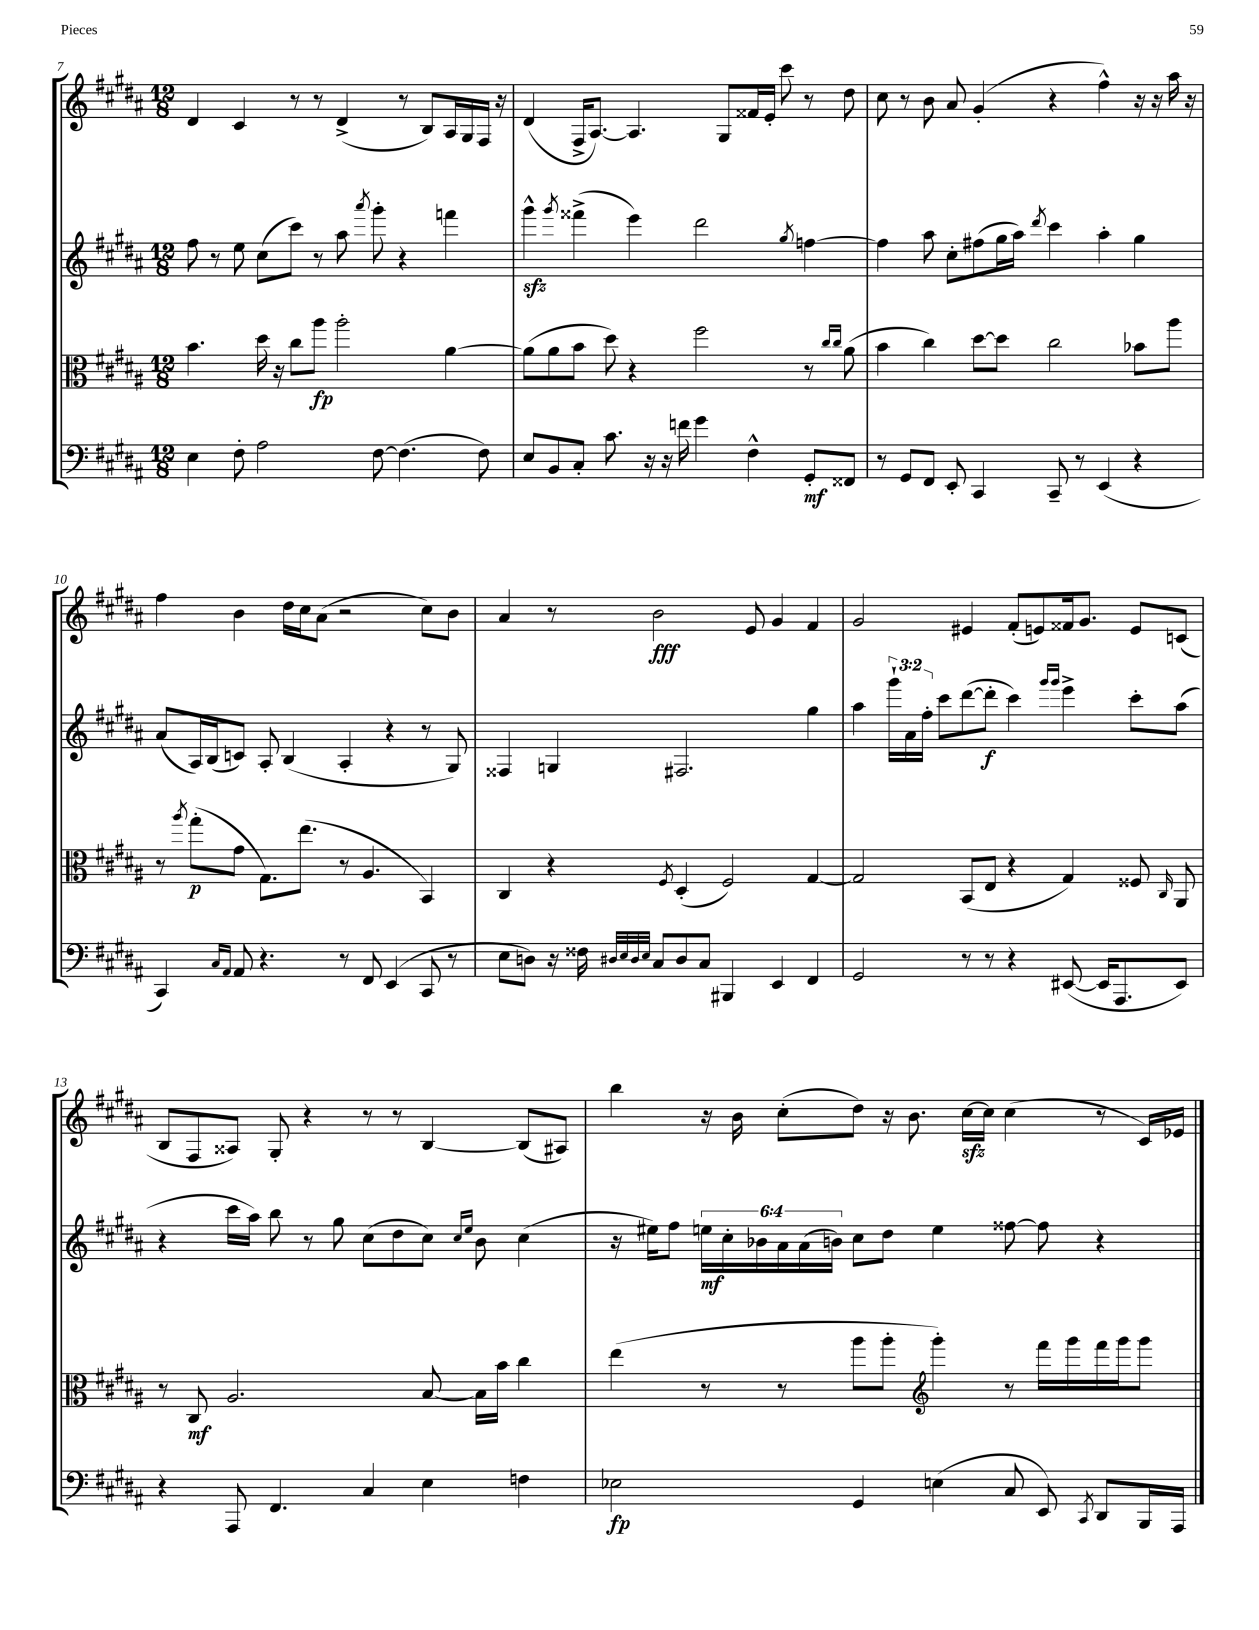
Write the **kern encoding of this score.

**kern	**dynam	**kern	**dynam	**kern	**dynam	**kern	**dynam
*part4	*part4	*part3	*part3	*part2	*part2	*part1	*part1
*staff4	*staff4	*staff3	*staff3	*staff2	*staff2	*staff1	*staff1
*clefF4	*	*clefC3	*	*clefG2	*	*clefG2	*
*k[f#c#g#d#a#]	*	*k[f#c#g#d#a#]	*	*k[f#c#g#d#a#]	*	*k[f#c#g#d#a#]	*
*M12/8	*	*M12/8	*	*M12/8	*	*M12/8	*
=7	=7	=7	=7	=7	=7	=7	=7
4E\	.	4.b\	.	8ff#\	.	4d#/	.
.	.	.	.	8r	.	.	.
8F#'\	.	.	.	8ee\	.	4c#/	.
2A#\	.	16dd#\	.	(8cc#\L	.	.	.
.	.	16r	.	.	.	.	.
.	.	8cc#\L	.	8ccc#\J)	.	8r	.
.	.	8aa#\J	fp	8r	.	8r	.
.	.	2aa#'\	.	8aa#\	.	(4d#^/	.
.	.	.	.	8qaaa#/	.	.	.
[8F#\	.	.	.	8ggg#'\	.	.	.
(4.F#\]	.	.	.	4r	.	8r	.
.	.	.	.	.	.	8B/L)	.
.	.	[4a#\	.	4fffn\	.	16A#/L	.
.	.	.	.	.	.	16G#/	.
8F#\)	.	.	.	.	.	16F#/JJ	.
.	.	.	.	.	.	16r	.
=8	=8	=8	=8	=8	=8	=8	=8
8E/L	.	(8a#\L]	.	4ggg#zz^^\	.	(4d#/	.
8BB/	.	8a#\	.	.	.	.	.
.	.	.	.	8qggg#/	.	.	.
8C#'/J	.	8b\J	.	(4fff##X^\	.	16F#^/KL	.
.	.	.	.	.	.	[8.A#/J)	.
8.c#\	.	8dd#\)	.	.	.	.	.
.	.	4r	.	4eee\)	.	4.A#/]	.
16r	.	.	.	.	.	.	.
16r	.	.	.	.	.	.	.
16fn\	.	.	.	.	.	.	.
4g#\	.	2ff#\	.	2ddd#\	.	.	.
.	.	.	.	.	.	8G#/L	.
4F#^^\	.	.	.	.	.	16f##X/L	.
.	.	.	.	.	.	16e'/JJ	.
.	.	.	.	.	.	8ccc#\	.
.	.	.	.	8qgg#/	.	.	.
8GG#'/L	mf	8r	.	[4ffn\	.	8r	.
.	.	16qqcc#/LL	.	.	.	.	.
.	.	16qqcc#/JJ	.	.	.	.	.
8FF##X/J	.	(8a#\	.	.	.	8dd#\	.
=9	=9	=9	=9	=9	=9	=9	=9
8r	.	4b\	.	4ff\]	.	8cc#\	.
8GG#/L	.	.	.	.	.	8r	.
8FF#/J	.	4cc#\)	.	8aa#\	.	8b\	.
8EE'/	.	.	.	8cc#'\L	.	8a#/	.
4CC#/	.	[8dd#\L	.	(8ff#X\	.	(4g#'/	.
.	.	8dd#\J]	.	16gg#\L	.	.	.
.	.	.	.	16aa#\JJ)	.	.	.
.	.	.	.	8qddd#/	.	.	.
8CC#~/	.	2cc#\	.	4ccc#\	.	4r	.
8r	.	.	.	.	.	.	.
(4EE/	.	.	.	4aa#'\	.	4ff#^^\)	.
4r	.	8b-X\L	.	4gg#\	.	16r	.
.	.	.	.	.	.	16r	.
.	.	8aa#\J	.	.	.	16aa#\	.
.	.	.	.	.	.	16r	.
!!LO:LB:g=z
=10	=10	=10	=10	=10	=10	=10	=10
4CC#/)	.	8r	.	(8a#/L	.	4ff#\	.
.	.	8qaa#/	.	.	.	.	.
.	.	(8gg#'\L	p	16A#/L)	.	.	.
.	.	.	.	(16B/J	.	.	.
16qqC#/LL	.	.	.	.	.	.	.
16qqAA#/JJ	.	.	.	.	.	.	.
8AA#/	.	8g#\J	.	8cn/J)	.	4b\	.
4.r	.	8.G#\L)	.	8A#'/	.	.	.
.	.	.	.	(4B/	.	16dd#\LL	.
.	.	(8.ee\J	.	.	.	16cc#\J	.
.	.	.	.	.	.	(8a#\J	.
8r	.	8r	.	4A#'/	.	2r	.
8FF#/	.	4.A#/	.	.	.	.	.
(4EE/	.	.	.	4r	.	.	.
8CC#/	.	4BB/)	.	8r	.	8cc#\L)	.
8r	.	.	.	8G#/)	.	8b\J	.
=11	=11	=11	=11	=11	=11	=11	=11
8E\L	.	4C#/	.	4F##X/	.	4a#/	.
8Dn\J)	.	.	.	.	.	.	.
16r	.	4r	.	4Gn/	.	8r	.
16F##X\	.	.	.	.	.	.	.
32qqD#X/LLL	.	.	.	.	.	.	.
32qqE/	.	.	.	.	.	.	.
32qqD#/	.	.	.	.	.	.	.
32qqE/JJJ	.	.	.	.	.	.	.
8C#/L	.	.	.	.	.	2b\	fff
.	.	8qF#/	.	.	.	.	.
8D#/	.	(4D#'/	.	2.F#X/	.	.	.
8C#/J	.	.	.	.	.	.	.
4BBB#X/	.	2F#/)	.	.	.	.	.
.	.	.	.	.	.	8e/	.
4EE/	.	.	.	.	.	4g#/	.
4FF#/	.	[4G#/	.	4gg#\	.	4f#/	.
=12	=12	=12	=12	=12	=12	=12	=12
2GG#/	.	2G#/]	.	4aa#\	.	2g#/	.
.	.	.	.	24ggg#`\LL	.	.	.
.	.	.	.	24a#\	.	.	.
.	.	.	.	24ff#'\JJ	.	.	.
.	.	.	.	8ccc#\L	.	.	.
8r	.	(8BB/L	.	([8ddd#\	.	4e#X/	.
8r	.	8E/J	.	8ddd#'\J]	f	.	.
4r	.	4r	.	4ccc#\)	.	(8f#'/L	.
.	.	.	.	.	.	8en/)	.
.	.	.	.	16qqggg#/LL	.	.	.
.	.	.	.	16qqggg#/JJ	.	.	.
([8EE#X/	.	4G#/)	.	4eee^\	.	16f##X/k	.
.	.	.	.	.	.	8.g#/J	.
16EE#/KL]	.	.	.	.	.	.	.
8.AAA#/	.	.	.	.	.	.	.
.	.	8F##X/	.	8ccc#'\L	.	8e/L	.
.	.	16qqC#/	.	.	.	.	.
8EE#/J)	.	8AA#/	.	(8aa#\J	.	(8cn/J	.
!!LO:LB:g=z
=13	=13	=13	=13	=13	=13	=13	=13
4r	.	8r	.	4r	.	8B/L	.
.	.	8C#/	mf	.	.	8F#/	.
8AAA#/	.	2.A#/	.	16ccc#\LL	.	8A##X/J)	.
.	.	.	.	16aa#\JJ)	.	.	.
4.FF#/	.	.	.	8bb\	.	8G#'/	.
.	.	.	.	8r	.	4r	.
.	.	.	.	8gg#\	.	.	.
4C#/	.	.	.	(8cc#\L	.	8r	.
.	.	.	.	8dd#\	.	8r	.
4E\	.	[8B/	.	8cc#\J)	.	[4B/	.
.	.	.	.	16qqcc#/LL	.	.	.
.	.	.	.	16qqee/JJ	.	.	.
.	.	16B\LL]	.	8b\	.	.	.
.	.	16b\JJ	.	.	.	.	.
4Fn\	.	4cc#\	.	(4cc#\	.	(8B/L]	.
.	.	.	.	.	.	8A#X/J)	.
=14	=14	=14	=14	=14	=14	=14	=14
2E-X\	fp	(4ee\	.	16r	.	4bb\	.
.	.	.	.	16ee#X\KL)	.	.	.
.	.	.	.	8ff#\J	.	.	.
.	.	8r	.	24een\LL	mf	16r	.
.	.	.	.	24cc#'\	.	.	.
.	.	.	.	.	.	16b\	.
.	.	.	.	24b-X\	.	.	.
.	.	8r	.	24a#\	.	(8cc#'\L	.
.	.	.	.	(24a#\	.	.	.
.	.	.	.	24bn\JJ)	.	.	.
4GG#/	.	8aa#\L	.	8cc#\L	.	8dd#\J)	.
.	.	8aa#'\J	.	8dd#\J	.	16r	.
.	.	.	.	.	.	8.b\	.
*	*	*clefG2	*	*	*	*	*
(4En\	.	4ggg#'\)	.	4ee\	.	.	.
.	.	.	.	.	.	[16cc#zz\LL	.
.	.	.	.	.	.	16cc#\JJ]	.
8C#/	.	8r	.	[8ff##X\	.	(4cc#\	.
8EE/)	.	16fff#\LL	.	8ff##\]	.	.	.
.	.	16ggg#\	.	.	.	.	.
8qCC#/	.	.	.	.	.	.	.
8DD#/L	.	16fff#\	.	4r	.	8r	.
.	.	16ggg#\J	.	.	.	.	.
16BBB/L	.	8ggg#\J	.	.	.	16c#/LL)	.
16AAA#/JJ	.	.	.	.	.	16e-X/JJ	.
==	==	==	==	==	==	==	==
*-	*-	*-	*-	*-	*-	*-	*-
